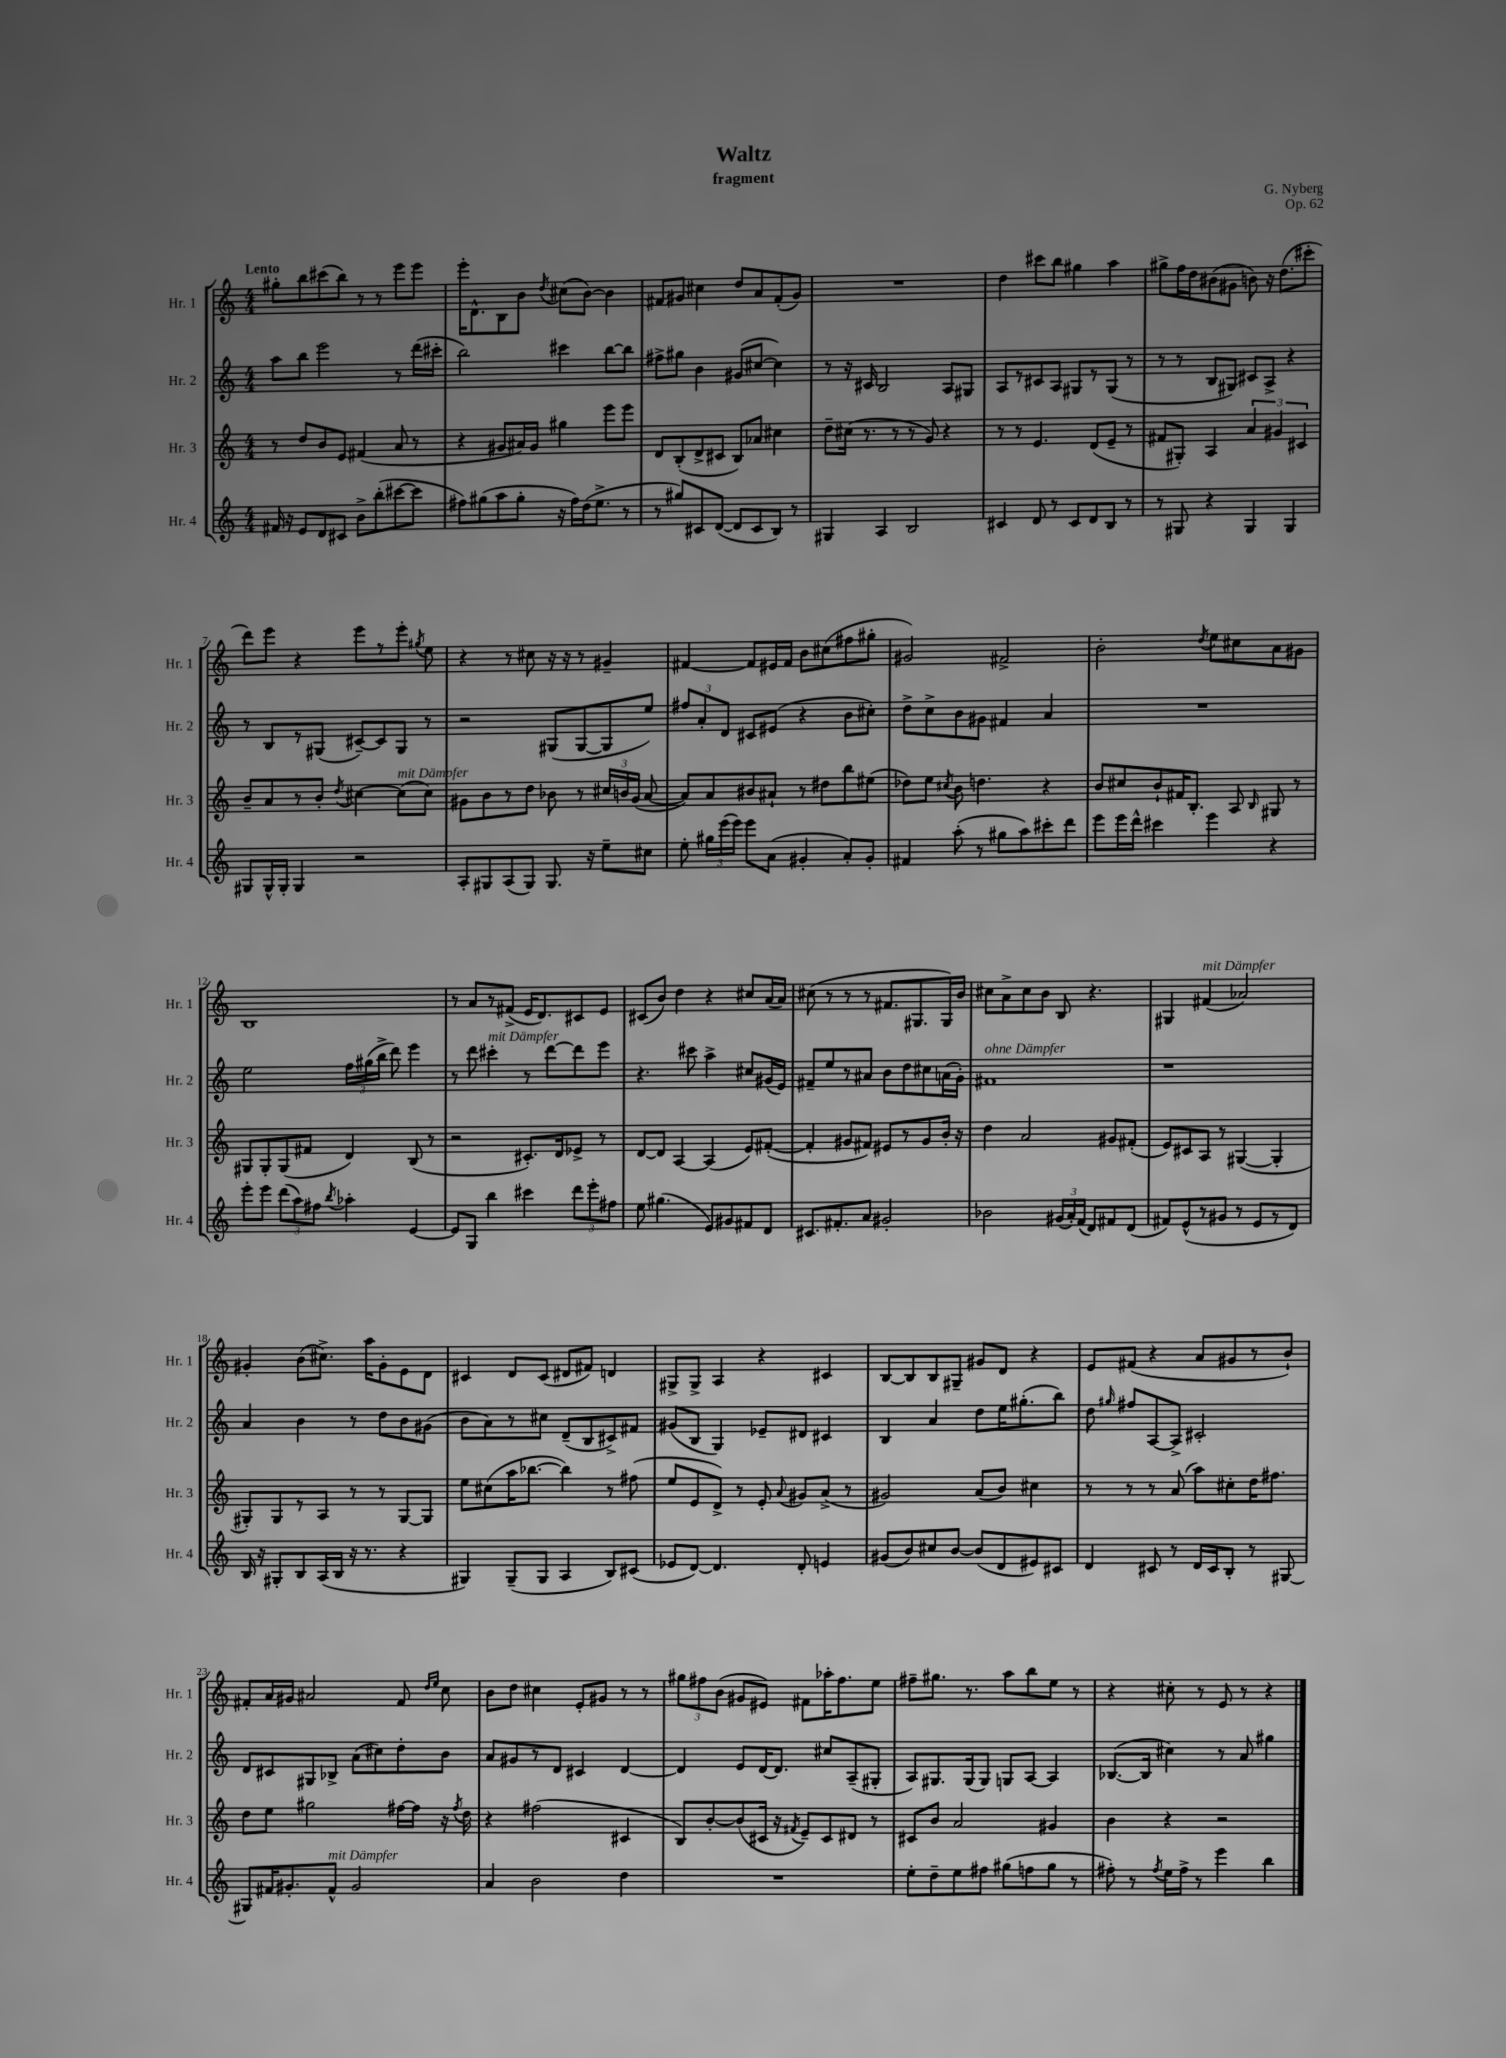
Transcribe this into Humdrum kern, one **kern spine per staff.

**kern	**kern	**kern	**kern
*staff4	*staff3	*staff2	*staff1
*clefG2	*clefG2	*clefG2	*clefG2
*k[]	*k[]	*k[]	*k[]
*M4/4	*M4/4	*M4/4	*M4/4
16f#/	8r	8aa\L	8gg#'\L
16r	.	.	.
8e/L	8dd/L	8bb\J	8bb\
8d/	8b/	2eee\	(8ccc#\
8c#/J	8e/J	.	8bb\J)
8b^\L	(4f#/	.	8r
(8bb'\	.	.	8r
[8ccc#\	8a/	8r	8eee\L
8ccc#\]J	8r	(16ddd\LL	8eee\J
.	.	16ccc#'\JJ	.
=	=	=	=
8ff#\L)	4r	2bb\)	16eee'\LK
.	.	.	8.d^^\
(8gg#\	.	.	.
8aa\	8g#/L	.	8B\
8gg#'\J	16a#/L)	.	8b\J
.	16g#/JJ	.	.
.	.	.	8qdd/
16r	4gg#\	4ccc#\	(8cc#\L
16ff#\LL)	.	.	.
(16dd\J	.	.	[8b\J)
8.ee^\J	.	.	.
.	8eee\L	[8bb\L	4b\]
8r	8eee\J	8bb\]J	.
=	=	=	=
8r	8d/L	8ff#^\L	8f#/L
8gg#/L)	(8B'/	8gg#\J	8g#/J
8c#/	8d^/	4b\	4cc#\
([8d/J	8c#/J	.	.
8d/]L	8B/L)	(8g#/L	8dd/L
8c#/	8a-/J	[8cc#/J	8a/
8B/J)	4cc#\	4cc#\])	(8f#'/
8r	.	.	8g#/J)
=	=	=	=
4G#/	8dd~\L	8r	1r
.	(16cc#\Jk	16r	.
.	8.r	16c#/	.
4A/	.	2B/	.
.	8r	.	.
2B/	8r	.	.
.	8g/)	.	.
.	4r	8A/L	.
.	.	8G#/J	.
=	=	=	=
4c#/	8r	8A/L	4dd\
.	8r	8r	.
8d/	4.e/	8c#/	8ccc#\L
8r	.	8A/J	8bb\J
8c#/L	.	8G#/L	4gg#\
8d/	(8d/L	8r	.
8B/J	8e~/J	(8G#/J	4aa\
8r	8r	8r	.
=	=	=	=
8r	8f#/L	8r	8gg#^\L
8G#/	8G#'/J)	8r	16ff\L
.	.	.	16dd\J
4r	4A/	8B/L	(8b#\
.	.	8G#/J)	8g#\J
4G#/	6a/	8c#/L	8b\)
.	.	8A^/J	16r
.	6g#/	.	.
.	.	.	(8.dd\L
4G#/	.	4r	.
.	6c#/	.	.
.	.	.	8ccc#'\J
=	=	=	=
8G#/L	8b~/L	8r	8ddd\L)
16G#^^/L	8a/	8B/L	8eee\J
16G#'/JJ	.	.	.
4G#/	8r	8r	4r
.	8b'/J	(8G#/J	.
.	8qdd/	.	.
2r	[4cc#\	[8c#~/L)	8eee\L
.	.	8c#/]	8r
.	(8cc#\]L	8G#/J	8eee'\J
.	.	.	8qgg#/
.	8cc#\J)	8r	8ee\
=	=	=	=
8A'/L	8g#\L	2r	4r
8G#/	8b\	.	.
(8A/	8r	.	8r
8G#/J)	8dd\J	.	8cc#\
8.G#/	8b-\	(8G#/L	16r
.	.	.	16r
.	8r	[8G#/	8r
16r	.	.	.
8ee~\L	24cc#/LL	8G#/]	4g#~/
.	24b/	.	.
.	(24g#/JJ	.	.
8cc#\J	[8a/	8ee/J)	.
=	=	=	=
8ee'\	8a/]L)	12ff#/L	[4f#/
.	.	12a'/	.
24gg#\LL	8a/	.	.
(24eee\	.	12d/J	.
24eee\JJ)	.	.	.
8eee\L	8b#/	8c#/L	8f#/]L
(8a\J	8a#`/J	(8e#/J	16e#/L
.	.	.	16f#/JJ
4g#'/	8r	4r	8b\L
.	8dd#\L	.	(8cc#\
8a'/L)	8bb\	8b\L	8ff#\
8g#'/J	(8ee#\J	8cc#'\J)	8gg#'\J
=	=	=	=
4f#/	8dd-\L)	8dd^\L	2g#/)
.	8ee\J	8cc^\	.
.	8qcc#/	.	.
(8aa'\	8b\	8b\	.
8r	4.dd\	8g#\J	.
8gg#\L	.	4f#/	2f#^/
8aa\)	.	.	.
8ccc#'\	4r	4a/	.
8ddd\J	.	.	.
=	=	=	=
8eee\L	8b/L	1r	2b'\
16eee\L	8cc#/	.	.
16ddd^^\JJ	.	.	.
4ccc#\	8b`/	.	.
.	16f#/K	.	.
.	8.B'/J	.	.
.	.	.	8qdd/
4eee\	.	.	8ee\L
.	8A/	.	8cc#\
.	16qqB/	.	.
4r	8G#/	.	8a\
.	8r	.	8g#\J
=	=	=	=
8eee'\L	8G#/L	2ee\	1B
8eee\J	8G#'/	.	.
(12ddd\L	(8G#/	.	.
12aa\)	.	.	.
.	8f#/J	.	.
12ff#\J	.	.	.
8qbb/	.	.	.
4aa-'\	4d/)	24ff\LL	.
.	.	(24gg#\	.
.	.	24bb^\JJ	.
.	.	8ddd\)	.
[4e/	(8B/	4eee\	.
.	8r	.	.
=	=	=	=
8e/]L	2r	8r	8r
8G/J	.	8ddd\	8a/L
4bb\	.	4ccc#'\	8r
.	.	.	(8f#^/J
4ccc#\	8.c#'/L)	8r	16e/LK
.	.	.	8.d/)
.	.	[8ddd\L	.
.	16d/k	.	.
12ddd\L	8e-^/J	8ddd\]	8c#/
12eee'\	.	.	.
.	8r	8eee\J	8e/J
12ff#\J	.	.	.
=	=	=	=
8ee\	[8d/L	4.r	(8c#/L
(4.gg#\	8d/]J	.	8b/J)
.	[4A/	.	4dd\
.	.	8ccc#\	.
8e/L)	(4A/]	4aa^\	4r
8g#/	.	.	.
8f#/	8e/L)	8cc#/L	8cc#/L
8d/J	([8f#'/J	(16g#/L	(16a/L
.	.	16e/JJ)	16a/JJ)
=	=	=	=
8.c#/L	4f#'/]	8f#~/L	(8cc#\
.	.	8ee/	8r
8.f#'/	.	.	.
.	8g#/L	8r	8r
8a/J	8f#/J)	8a#/J	8r
2g#'/	8e#/L	8b\L	8.f#/L
.	8r	8dd\	.
.	.	.	8.G#/
.	8g#/	8cc#\	.
.	16b'/Jk	(16a\L	16G#/L)
.	16r	16g'\JJ)	16b/JJ
=	=	=	=
2b-\	4dd\	1f#	8cc#\L
.	.	.	8a^\
.	2a/	.	8cc#\
.	.	.	8b\J
(24g#/LL	.	.	8B/
24a'/)	.	.	.
(24f/JJ	.	.	.
8d/L)	.	.	4.r
8f#/	8g#/L	.	.
(8d/J	(8f#'/J	.	.
=	=	=	=
8f#/L)	8e/L)	1r	4G#/
(8e^^/	8c#/	.	.
8r	8A/J	.	(4f#/
8g#/J	8r	.	.
8r	([4G#/	.	2a-/)
8e/L	.	.	.
8r	4G#'/]	.	.
8d/J)	.	.	.
=	=	=	=
16B/	8G#'/L)	4a/	4g#'/
16r	.	.	.
8G#'/L	8G#/	.	.
8B/	8r	4b\	(8b\L
(16A/L	8A/J	.	8.cc#^\J)
16B/JJ	.	.	.
16r	8r	8r	.
8.r	.	.	16aa\LK
.	8r	8dd\L	8g#'\
4r	[8G#/L	8b\	8e\
.	8G#/]J	(8g#\J	8d\J
=	=	=	=
4G#/)	8ee\L	8b\L	4c#/
.	(8cc#\	8a\)	.
(8G#~/L	16aa\K	8r	8d/L
.	[8.bb-\J	.	.
8G#/J	.	8cc#\J	(8c#/J
4A/	4bb-\])	(8d~/L	8d#/L
.	.	8B/	8f#/J)
8B/L)	8r	8c#^/)	4d/
(8c#/J	(8ff#\	8f#/J	.
=	=	=	=
8e-/L	8ee/L	(8g#/L	8G#^/L
[8d/J)	8e/	8B/J	8G#^/J
4.d/]	8d^/J)	4G/)	4A/
.	8r	.	.
.	8e'/	8e-~/L	4r
.	8qqa/	.	.
8d'/	8g#/L	8d#/J	.
4e/	(8a^/J	4c#/	4c#/
.	8r	.	.
=	=	=	=
(8g#/L	2g#/)	4B/	[8B/L
8b/)	.	.	8B/]
8cc#/	.	4a/	8B/
[8b/J	.	.	8G#~/J
(8b/]L	(8a/L	8dd\L	8g#/L
8d/	8b/J)	16ee\K	8d/J
.	.	(8.gg#'\	.
8e#/)	4cc#\	.	4r
8c#/J	.	8bb\J)	.
=	=	=	=
4d/	8r	8dd\	8e/L
.	.	16qqgg#/	.
.	8r	8ff#/L	(8f#/J
8c#/	8r	[8A/	4r
8r	(8a/	8A^/]J	.
16d/LL	8aa\L)	2c#'/	8a/L
16c#/J	.	.	.
8B'/J	8cc#'\	.	8g#/
8r	16dd\K	.	8r
.	8.ff#\J	.	.
[8G#/	.	.	8b`/J)
=	=	=	=
8G#/]L	8dd\L	8d/L	8f#'/L
16f#/K	8ee\J	8c#/	16a/L
8.g#'/	.	.	16g#/JJ
.	2gg#\	8G#/	2a#/
8f#^^/J	.	8B-^/J	.
2g#/	.	(8a\L	.
.	.	8cc#\)	.
.	[16ff#\LL	8dd'\	8f#/
.	16ff#\]JJ	.	.
.	.	.	16qqdd/LL
.	.	.	16qqee/JJ
.	16r	8b\J	8cc\
.	8qff#/	.	.
.	16dd\	.	.
=	=	=	=
4a/	4r	8a/L	8b\L
.	.	8g#/	8dd\J
2b\	(2ff#\	8r	4cc#\
.	.	8d/J	.
.	.	4c#/	8e'/L
.	.	.	8g#/J
4dd\	4c#/	[4d/	8r
.	.	.	8r
=	=	=	=
1r	8B/L)	4d/]	12gg#\L
.	.	.	12ff#\
.	[8b'/	.	.
.	.	.	(12b\J
.	(8b/]	8e/L	8g#/L
.	16c#/Jk	[16d/K	8e#/J)
.	16r	8.d/]J	.
.	8qf#/	.	.
.	8e~/L)	.	8f#\L
.	8c#/	8cc#/L	16aa-'\K
.	.	.	8.ff#\
.	8d#/J	(8A~/	.
.	8r	8G#'/J	8ee\J
=	=	=	=
8ee'\L	8c#/L	8A/L)	8ff#~\L
8dd~\	8b/J	8.G#/	8.gg#\J
8ee\	2a/	.	.
.	.	(16G#/k	8.r
8ff#\J	.	8G#/J)	.
(8gg#\L	.	8G/L	8aa\L
8ff\	.	[8A/J	8bb\
8gg#\J	4g#/	4A/]	8ee\J
8r	.	.	8r
=	=	=	=
8ff#'\)	4b\	([8.B-/L	4r
8r	.	.	.
.	.	16B-/]Jk	.
8qff#/	.	.	.
16ee\LL	4r	4cc#\)	8cc#'\
16ff#^\JJ	.	.	.
8r	.	.	8r
4eee\	2r	8r	8e/
.	.	8a/	8r
4bb\	.	4gg#\	4r
==	==	==	==
*-	*-	*-	*-
